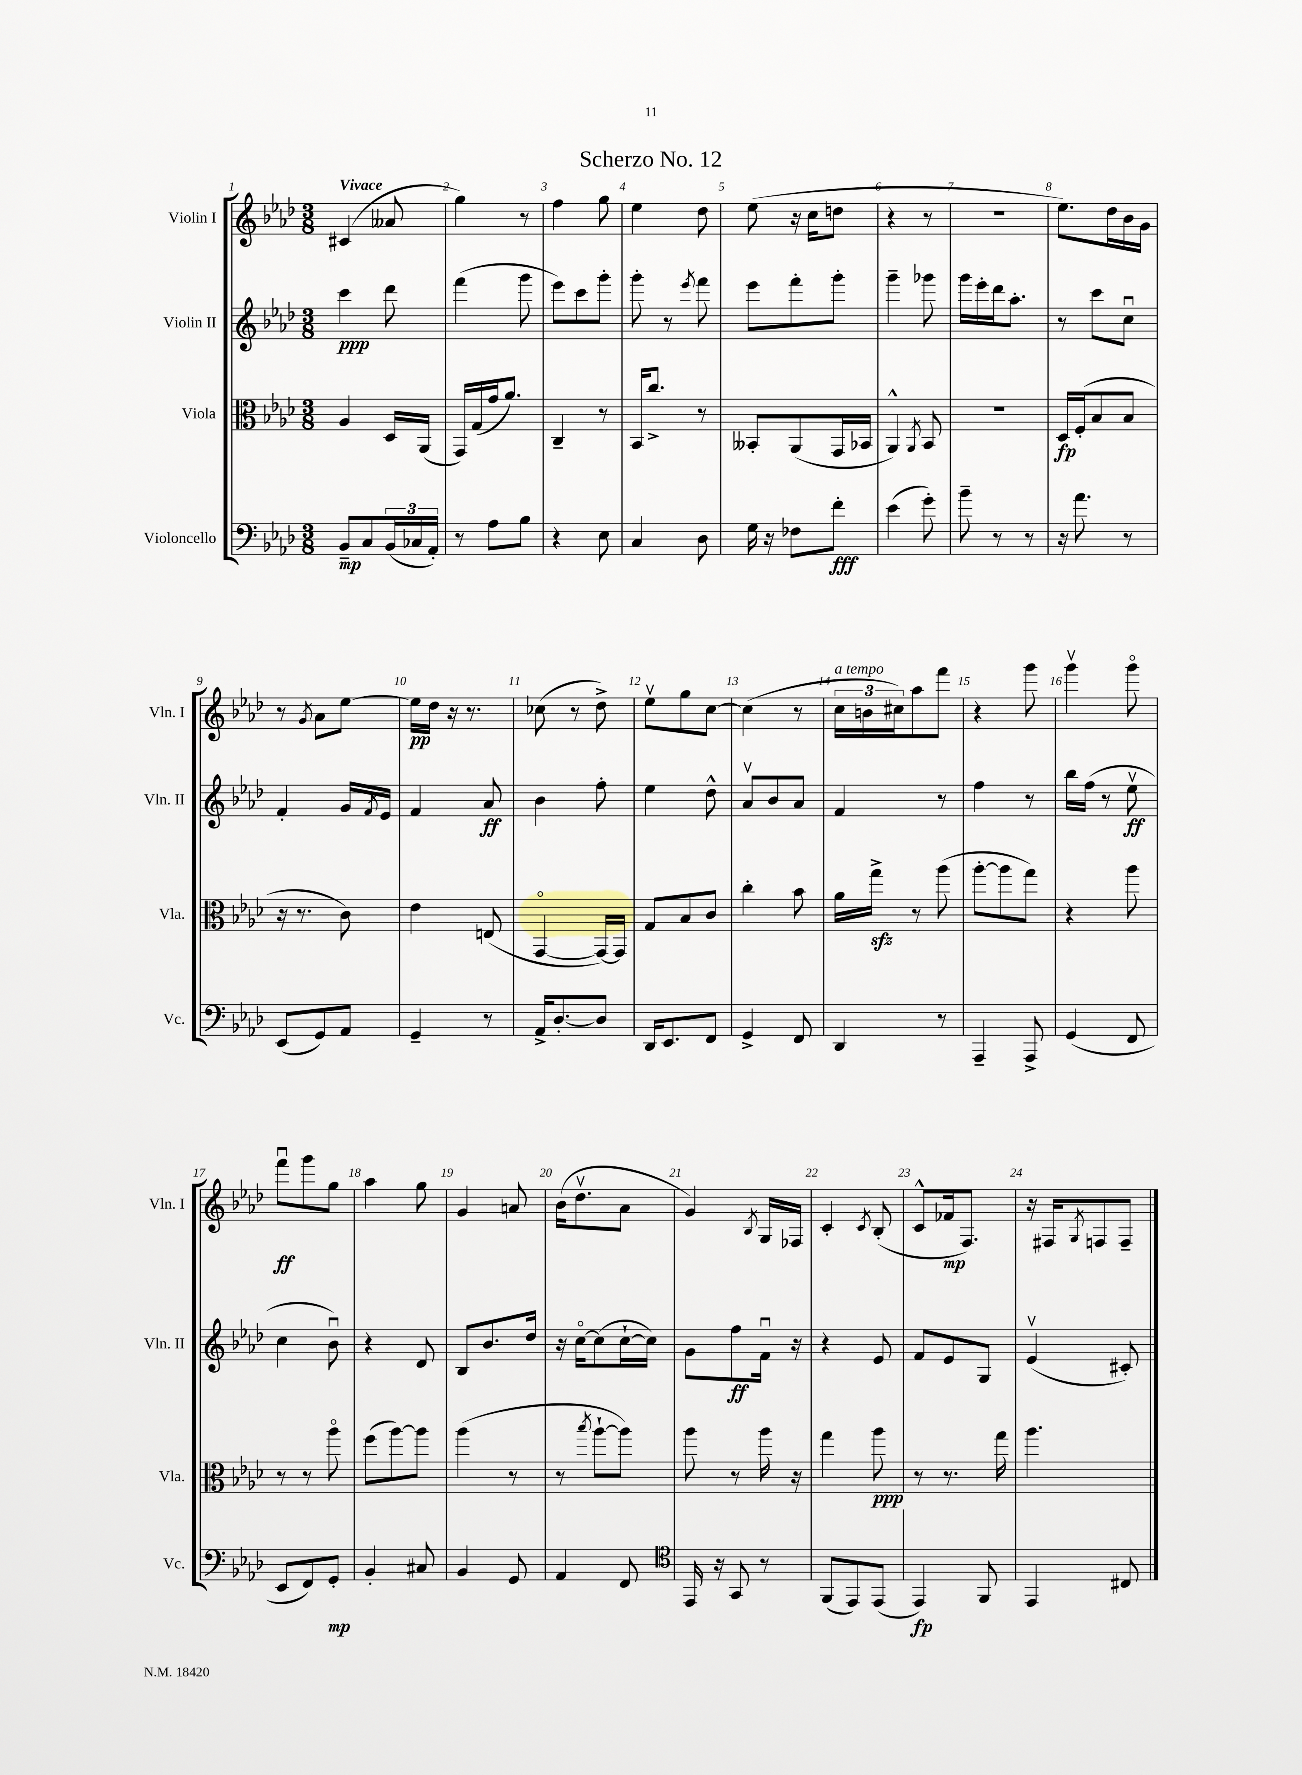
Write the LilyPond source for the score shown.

\header { title = "Scherzo No. 12" }
<<
\new StaffGroup <<
\new Staff = "s0" \with { instrumentName = "Violin I" shortInstrumentName = "Vln. I" } {
    \clef treble \key aes \major \numericTimeSignature \time 3/8 \tempo "Vivace"
    cis'4( aeses'8 |
    g''4) r8 |
    f''4 g''8 |
    ees''4 des''8 |
    ees''8( r16 c''16 d''8 |
    r4 r8 |
    r4. |
    ees''8.) des''16 bes'16 g'16 |
    r8 \acciaccatura { g'8 } aes'8 ees''8~ |
    ees''16\pp des''16 r16 r8. |
    ces''8( r8 des''8->) |
    ees''8\upbow g''8 c''8~ |
    c''4( r8 |
    \tuplet 3/2 { c''16^\markup { \italic "a tempo" } b'16 cis''16) } aes''8 f'''8 |
    r4 g'''8 |
    g'''4\upbow g'''8\flageolet |
    f'''8\downbow\ff g'''8 g''8 |
    aes''4 g''8 |
    g'4 a'8 |
    bes'16( des''8.\upbow aes'8 |
    g'4) \acciaccatura { bes8 } g16 fes16 |
    c'4-. \acciaccatura { c'8 } bes8-.( |
    c'8-^ fes'16\mp f8.) |
    r16 fis16 \acciaccatura { g8 } f8 f8-- \bar "|." |
}
\new Staff = "s1" \with { instrumentName = "Violin II" shortInstrumentName = "Vln. II" } {
    \clef treble \key aes \major \numericTimeSignature \time 3/8
    c'''4\ppp des'''8 |
    f'''4( g'''8 |
    ees'''8) c'''8 g'''8-. |
    g'''8-. r8 \acciaccatura { ees'''8 } f'''8 |
    ees'''8 f'''8-. g'''8-. |
    g'''4-- ges'''8 |
    g'''16 ees'''16-. des'''16 aes''8.-. |
    r8 c'''8 c''8\downbow |
    f'4-. g'16 \acciaccatura { f'8 } ees'16 |
    f'4 aes'8\ff |
    bes'4 f''8-. |
    ees''4 des''8-^ |
    aes'8\upbow bes'8 aes'8 |
    f'4 r8 |
    f''4 r8 |
    bes''16 f''16( r8 ees''8\upbow\ff |
    c''4 bes'8\downbow) |
    r4 des'8 |
    bes8 bes'8. des''16 |
    r16 c''16~\flageolet c''8( c''16~-! c''16) |
    g'8 f''8\ff f'16\downbow r16 |
    r4 ees'8 |
    f'8 ees'8 g8 |
    ees'4\upbow( cis'8-.) \bar "|." |
}
\new Staff = "s2" \with { instrumentName = "Viola" shortInstrumentName = "Vla." } {
    \clef alto \key aes \major \numericTimeSignature \time 3/8
    aes4 des16 aes,16( |
    g,16) g16( g'16 aes'8.) |
    c4-- r8 |
    bes,16 c''8.-> r8 |
    beses,8-. aes,8( g,16 bes,16 |
    aes,4-^) \acciaccatura { aes,8 } bes,8 |
    R4. |
    des16\fp f16-.( bes8 bes8 |
    r16 r8. c'8) |
    ees'4 e8( |
    g,4~\flageolet g,16~) g,16 |
    g8 bes8 c'8 |
    c''4-. bes'8 |
    aes'16 g''16->\sfz r8 aes''8( |
    aes''8~-. aes''8 g''8) |
    r4 aes''8 |
    r8 r8 aes''8\flageolet |
    f''8( aes''8~) aes''8 |
    aes''4( r8 |
    r8 \acciaccatura { bes''8 } aes''8~-! aes''8) |
    aes''8 r8 aes''16 r16 |
    g''4 aes''8\ppp |
    r8 r8. g''16 |
    aes''4. \bar "|." |
}
\new Staff = "s3" \with { instrumentName = "Violoncello" shortInstrumentName = "Vc." } {
    \clef bass \key aes \major \numericTimeSignature \time 3/8
    bes,8--\mp c8 \tuplet 3/2 { bes,16( ces16 aes,16-.) } |
    r8 aes8 bes8 |
    r4 ees8 |
    c4 des8 |
    g16 r16 fes8 f'8-.\fff |
    ees'4( g'8-.) |
    bes'8-- r8 r8 |
    r16 aes'8. r8 |
    ees,8( g,8) aes,8 |
    g,4-- r8 |
    aes,16-> des8.~-. des8 |
    des,16 ees,8. f,8 |
    g,4-> f,8 |
    des,4 r8 |
    aes,,4-- aes,,8-> |
    g,4( f,8 |
    ees,8 f,8) g,8-.\mp |
    bes,4-. cis8 |
    bes,4 g,8 |
    aes,4 f,8 |
    \clef tenor ees,16 r16 g,8 r8 |
    f,8( ees,8) ees,8( |
    ees,4\fp) f,8 |
    ees,4 cis8 \bar "|." |
}
>>
>>
\layout { \context { \Score \override BarNumber.break-visibility = ##(#f #t #t) barNumberVisibility = #all-bar-numbers-visible } }
